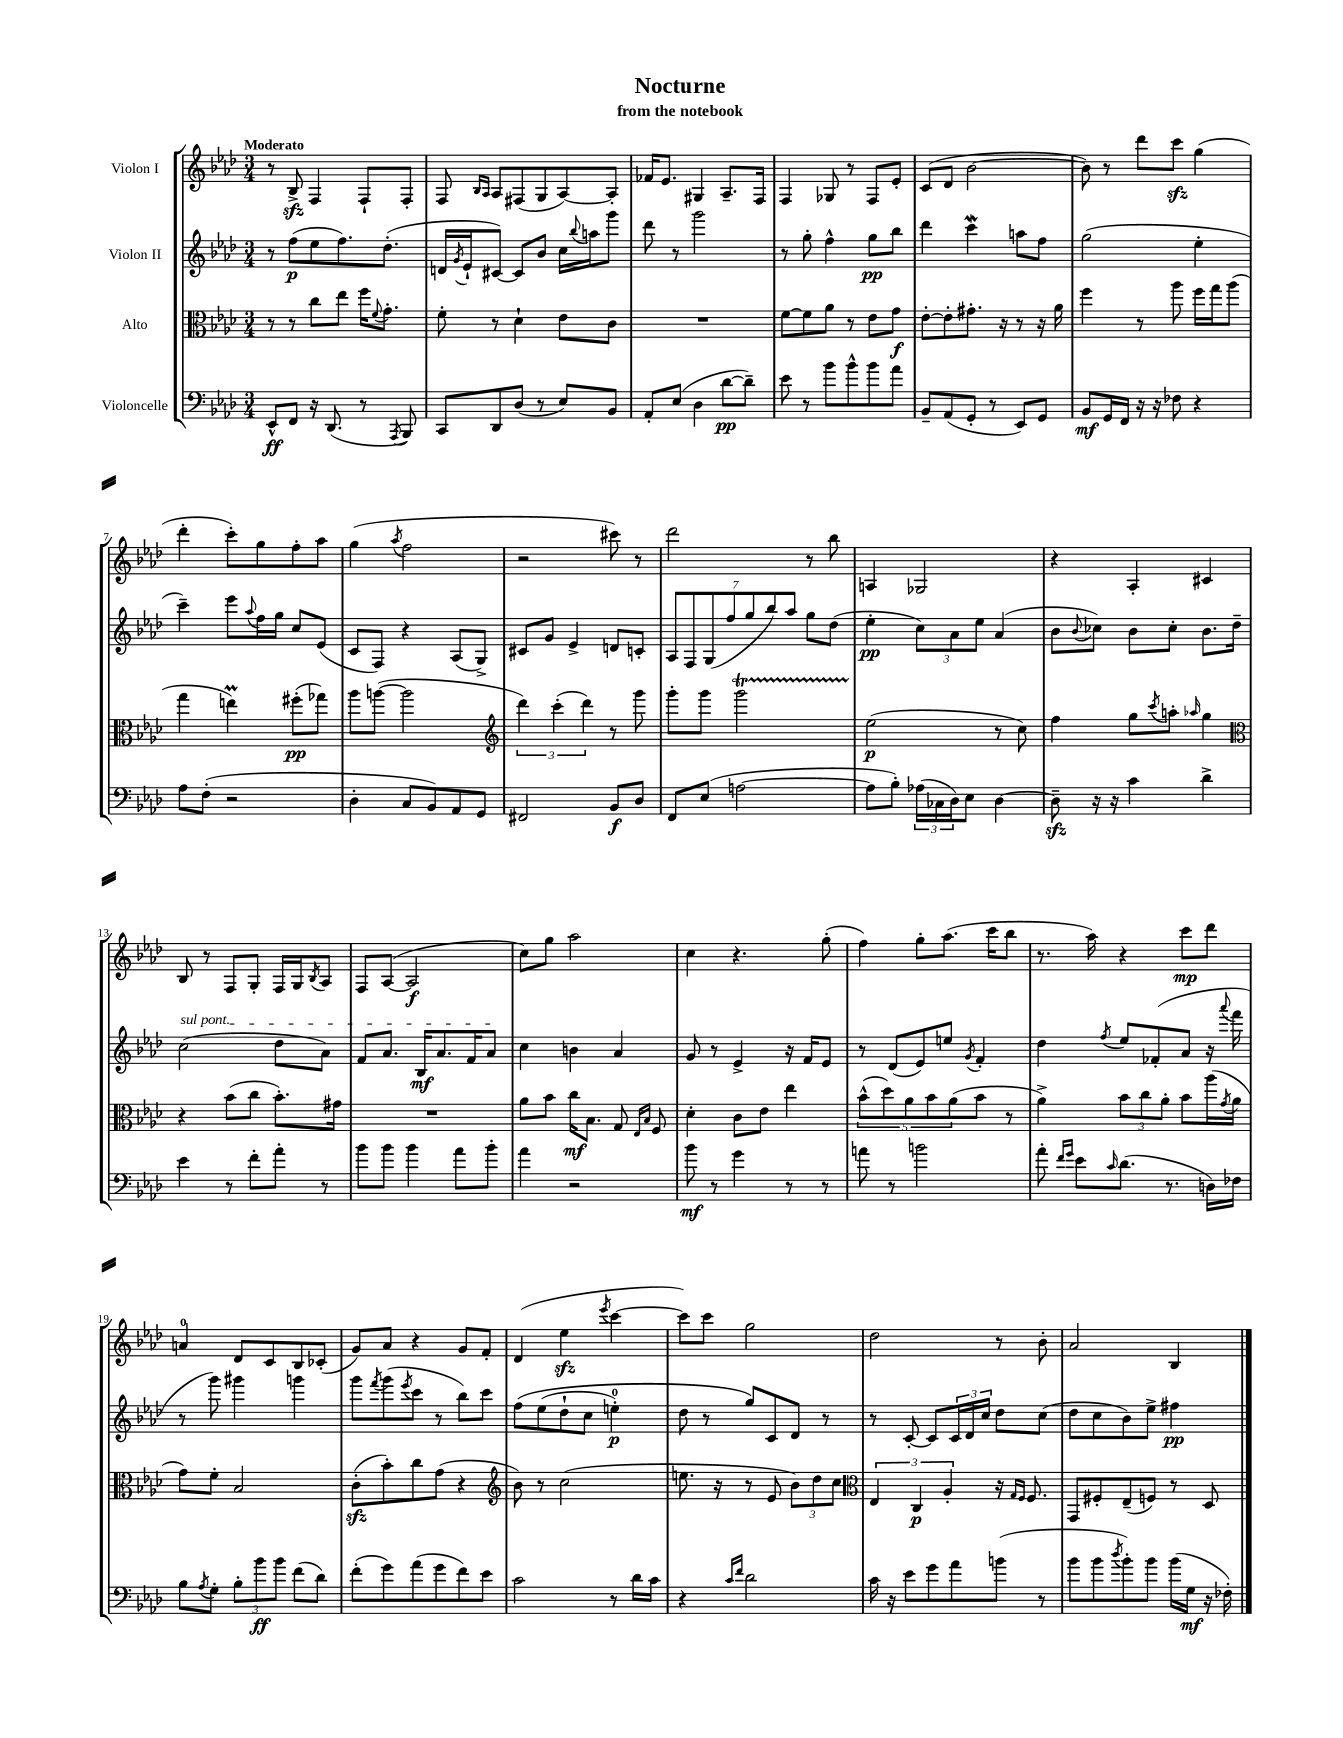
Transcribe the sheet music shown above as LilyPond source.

\header { title = "Nocturne" subtitle = "from the notebook" }
<<
\new StaffGroup <<
\new Staff = "s0" \with { instrumentName = "Violon I" } {
    \clef treble \key aes \major \numericTimeSignature \time 3/4 \tempo "Moderato"
    r8 bes8->\sfz f4 f8-! f8-. |
    f8 \grace { bes16 aes16 } aes8 fis8( g8 aes8~) aes8-. |
    fes'16 ees'8. gis4 aes8.-- f16 |
    f4 ges8 r8 f8 ees'8-. |
    c'8( des'8 bes'2~ |
    bes'8) r8 des'''8 c'''8\sfz g''4( |
    des'''4-. c'''8-.) g''8 f''8-. aes''8 |
    g''4( \acciaccatura { aes''8 } f''2 |
    r2 cis'''8) r8 |
    des'''2 r8 bes''8 |
    a4 ges2 |
    r4 aes4-. cis'4 |
    bes8 r8 f8 g8-. f16 g16 \acciaccatura { bes8 } aes8 |
    f8 aes8~( aes2\f |
    c''8) g''8 aes''2 |
    c''4 r4. g''8-.( |
    f''4) g''8-. aes''8.( c'''16 bes''8 |
    r8. aes''16) r4 c'''8\mp des'''8 |
    a'4-0 des'8 c'8 bes8 ces'8-.( |
    g'8) aes'8 r4 g'8 f'8-. |
    des'4( ees''4\sfz \acciaccatura { ees'''8 } c'''4~ |
    c'''8) c'''8 g''2 |
    des''2 r8 bes'8-. |
    aes'2 bes4 \bar "|." |
}
\new Staff = "s1" \with { instrumentName = "Violon II" } {
    \clef treble \key aes \major \numericTimeSignature \time 3/4
    r8 f''8\p( ees''8 f''8.) des''8.-.( |
    d'16 \acciaccatura { g'8 } ees'16-! cis'8~) cis'8 bes'8 c''16 \appoggiatura { bes''8 } a''16 g'''8 |
    des'''8 r8 g'''2 |
    r8 g''8-. f''4-^ g''8\pp bes''8 |
    des'''4 c'''4\mordent a''8 f''8 |
    g''2( ees''4-. |
    c'''4--) ees'''8 \appoggiatura { aes''8 } f''16 g''16 c''8 ees'8( |
    c'8 f8) r4 aes8( g8->) |
    cis'8 g'8 ees'4-> d'8 c'8-. |
    \tuplet 7/4 { aes8 f8 g8( f''8 g''8 bes''8) aes''8 } g''8 des''8( |
    ees''4-.\pp \tuplet 3/2 { c''8) aes'8 ees''8 } aes'4( |
    bes'8 \appoggiatura { bes'8 } ces''8) bes'8 ces''8-. bes'8. des''16-- |
    \once \override TextSpanner.bound-details.left.text = \markup { \italic "sul pont." } c''2\startTextSpan( des''8 aes'8) |
    f'8 aes'8. bes16\mf aes'8. f'16 aes'8\stopTextSpan |
    c''4 b'4 aes'4 |
    g'8 r8 ees'4-> r16 f'16 ees'8 |
    r8 des'8( ees'8) e''8 \acciaccatura { g'8 } f'4-. |
    des''4 \acciaccatura { f''8 } ees''8 fes'8-.( aes'8 r16 \appoggiatura { aes'''8 } f'''16 |
    r8 g'''8) gis'''4 g'''4 |
    g'''8 \acciaccatura { f'''8 } g'''8( \acciaccatura { ees'''8 } c'''8 r8 bes''8) c'''8 |
    f''8\( ees''8( des''8-! c''8 e''4-0-.\p) |
    des''8 r8 g''8\) c'8 des'8 r8 |
    r8 c'8~-. c'8 \tuplet 3/2 { c'16 des'16 c''16 } des''8 c''8( |
    des''8 c''8 bes'8) ees''8-> fis''4\pp \bar "|." |
}
\new Staff = "s2" \with { instrumentName = "Alto" } {
    \clef alto \key aes \major \numericTimeSignature \time 3/4
    r8 r8 c''8 ees''8 f''16 \appoggiatura { f'8 } g'8.-. |
    f'8-. r8 des'4-! ees'8 c'8 |
    R2. |
    f'8~ f'8 aes'8 r8 ees'8 g'8\f |
    ees'8~-. ees'8-. gis'8.-. r16 r8 r16 aes'16 |
    f''4 r8 aes''8 f''16 g''16 aes''8( |
    g''4 e''4\prall) fis''8-.\pp( ges''8) |
    aes''8 a''8~( a''2 |
    \clef treble \tuplet 3/2 { des'''4) c'''4-.( des'''4) } r8 g'''8 |
    g'''8-. g'''8 g'''2\startTrillSpan |
    ees''2\stopTrillSpan\p( r8 c''8) |
    f''4 g''8 \acciaccatura { c'''8 } a''8-. \grace { aes''16 } g''4 |
    \clef alto r4 bes'8( c''8 bes'8.-.) gis'16 |
    R2. |
    aes'8 bes'8 c''16\mf bes8. g8 \grace { ees16 bes16 } f8 |
    des'4-. c'8 ees'8 ees''4 |
    \tuplet 5/4 { bes'8-^( des''8) aes'8 bes'8 aes'8( } bes'8 r8 |
    aes'4->) \tuplet 3/2 { bes'8 c''8 aes'8-. } bes'8 aes''16( \acciaccatura { g'8 } aes'16 |
    g'8) f'8-. bes2 |
    c'8-.\sfz( bes'8-.) c''8 g'8( r4 |
    \clef treble bes'8) r8 c''2( |
    e''8. r16 r8 ees'8 \tuplet 3/2 { bes'8) des''8 c''8 } |
    \clef alto \tuplet 3/2 { ees4 c4\p aes4-. } r16 \grace { g16 f16 } f8. |
    g,8 fis8-. ees8--( f8) r8 des8 \bar "|." |
}
\new Staff = "s3" \with { instrumentName = "Violoncelle" } {
    \clef bass \key aes \major \numericTimeSignature \time 3/4
    ees,8-^\ff f,8 r16 des,8.( r8 \acciaccatura { aes,,8 } bes,,8) |
    c,8 des,8 des8( r8 ees8) bes,8 |
    aes,8-. ees8( des4 des'8~\pp des'8--) |
    ees'8 r8 bes'8 bes'8-^ bes'8 aes'8 |
    bes,8-- aes,8( g,8-. r8 ees,8) g,8 |
    bes,8\mf g,16 f,16 r16 r16 fes8 r4 |
    aes8 f8-.( r2 |
    des4-. c8 bes,8) aes,8 g,8 |
    fis,2 bes,8\f des8 |
    f,8 ees8( a2~ |
    a8 bes8-.) \tuplet 3/2 { aes16( ces16 des16) } ees8 des4~ |
    des8--\sfz r16 r16 c'4 des'4-> |
    ees'4 r8 f'8-. aes'8-. r8 |
    bes'8 bes'8 bes'4 aes'8 bes'8-. |
    aes'4 r2 |
    bes'8\mf r8 g'4 r8 r8 |
    a'8 r8 b'2 |
    aes'8-. \grace { f'16 g'16 } ees'8 \grace { c'16 } des'8.( r8. d16) fes16 |
    bes8 \acciaccatura { aes8 } g8-. \tuplet 3/2 { bes8-. bes'8\ff bes'8 } f'8( des'8) |
    f'8-.( g'8) aes'8( g'8 f'8) ees'8 |
    c'2 r8 des'16 c'16 |
    r4 \grace { c'16 f'16 } des'2 |
    c'16 r16 ees'8 g'8 aes'8 b'8( r8 |
    bes'8 bes'8 \acciaccatura { des''8 } bes'8-.) bes'8 bes'16( g16\mf r16 fes16-.) \bar "|." |
}
>>
>>
